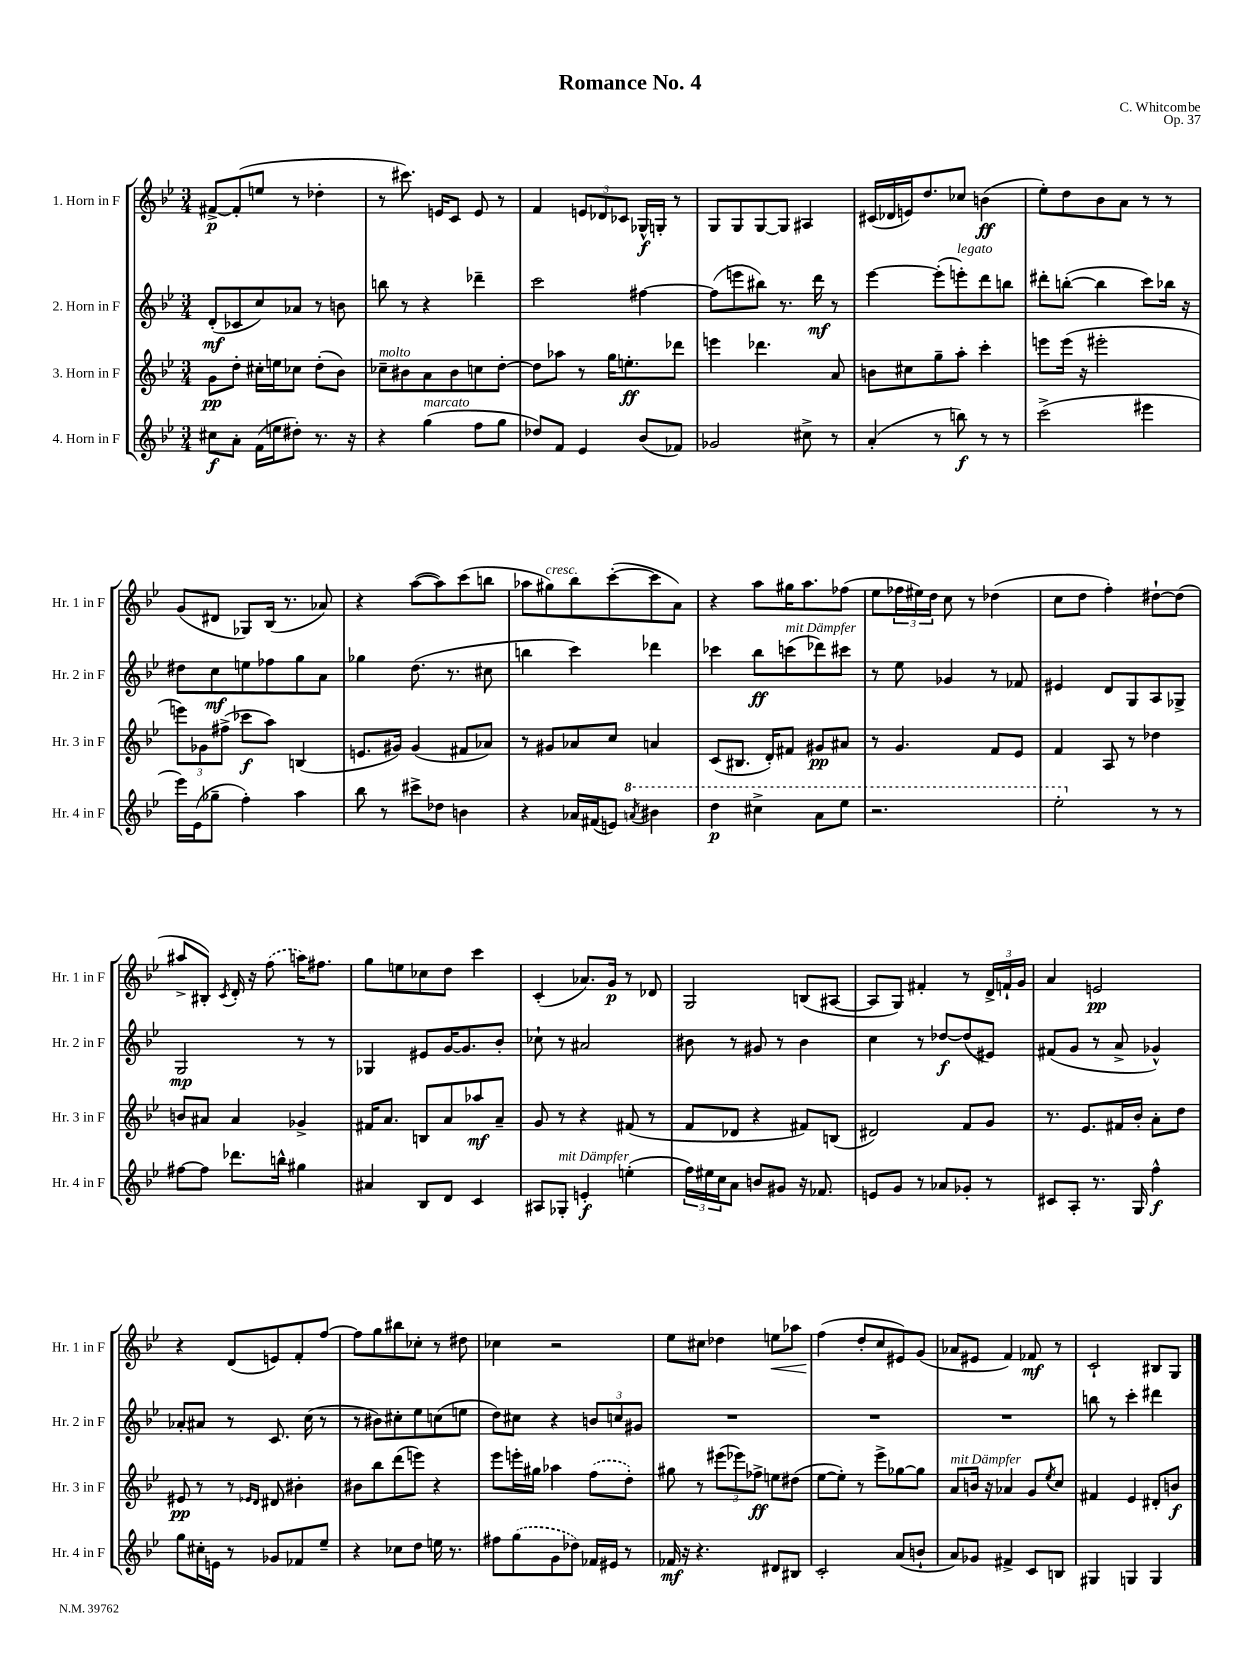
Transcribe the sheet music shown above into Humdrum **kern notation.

**kern	**kern	**kern	**kern
*staff4	*staff3	*staff2	*staff1
*clefG2	*clefG2	*clefG2	*clefG2
*k[b-e-]	*k[b-e-]	*k[b-e-]	*k[b-e-]
*M3/4	*M3/4	*M3/4	*M3/4
8cc#	8g	(8d'	[8f#^
8a'	8dd'	8c-	(8f#']
(16f	16cc#'	8cc)	8ee
16ee	16ee	.	.
8dd#')	8cc-	8a-	8r
8.r	(8dd'	8r	4dd-'
.	8b-)	8b	.
16r	.	.	.
=	=	=	=
4r	8cc-~	8bb	8r
.	8b#	8r	8.ccc#)
(4gg	8a	4r	.
.	.	.	16e
.	8b#	.	8c
8ff	8cc	4ddd-~	8e
8gg	[8dd'	.	8r
=	=	=	=
8dd-)	8dd]	2ccc	4f
8f	8aa-	.	.
4e-	8r	.	12e
.	.	.	12d-
.	16gg	.	.
.	.	.	12c-
.	8.ee'	.	.
(8b-	.	[4ff#	16G-^^
.	.	.	16G'
8f-)	8ddd-	.	8r
=	=	=	=
2g-	4eee	(8ff#]	8G
.	.	8eee	8G
.	4.ddd-	8bb#)	[8G
.	.	8.r	8G]
8cc#^	.	.	4A#
.	.	16ddd	.
8r	8a	8r	.
=	=	=	=
(4a'	8b	[4eee-	(16c#
.	.	.	16d-
.	8cc#	.	16e)
.	.	.	8.dd
8r	8gg~	(8eee-']	.
8bb)	8aa'	8eee')	8cc-
8r	4ccc'	8ddd	(4b
8r	.	8bb	.
=	=	=	=
(2ccc^	8eee	8ddd#'	8ee-')
.	(16eee	([8bb'	8dd
.	16r	.	.
.	2eee#'	4bb]	8b-
.	.	.	8a
4eee#	.	8ccc)	8r
.	.	16bb-	8r
.	.	16r	.
=	=	=	=
16eee-)	12eee)	8dd#	(8g
(16e-	.	.	.
.	12g-	.	.
8gg-~	.	8cc	8d#
.	(12ff#^	.	.
4ff')	8ccc-	8ee	8G-)
.	8aa)	8ff-	(16B-
.	.	.	8.r
4aa	(4B	8gg	.
.	.	8a	8a-)
=	=	=	=
8bb-	8.e	4gg-	4r
8r	.	.	.
.	16g#)	.	.
8ccc#^	(4g#	(8.dd	([8aa
8dd-	.	.	8aa])
.	.	8.r	.
4b	8f#	.	(8ccc
.	8a-)	8cc#	8bb
=	=	=	=
4r	8r	4bb	8aa-
.	8g#	.	8gg#)
16a-	8a-	4ccc)	8bb-
(16f#	.	.	.
8e)	8cc	.	([8ccc'
8qaa	.	.	.
4bb#	4a	4ddd-	8ccc]
.	.	.	8a)
=	=	=	=
4ddd	(8c	4ccc-	4r
.	8.B#	.	.
4ccc#^	.	8bb-	8aa
.	16d')	.	.
.	8f#	(8ccc	16gg#
.	.	.	8.aa
8aa	8g#	8ddd-)	.
8eee-	8a#	8ccc#	(8ff-
=	=	=	=
2.r	8r	8r	8ee-
.	4.g	8ee-	24ff-
.	.	.	24ee#)
.	.	.	24dd
.	.	4g-	8cc
.	.	.	8r
.	8f	8r	(4dd-
.	8e-	8f-	.
=	=	=	=
2eee-'	4f	4e#	8cc
.	.	.	8dd
.	8A	8d	4ff')
.	8r	8G	.
8r	4dd-	8A	[8dd#`
8r	.	8G-^	(8dd#]
=	=	=	=
[8ff#	8b	2G	8aa#^
8ff#]	8a#	.	8B#')
.	.	.	8qc
8.ddd-	4a#	.	16d'
.	.	.	16r
.	.	.	(8ff
16bb^^	.	.	.
4gg#	4g-^	8r	16aa)
.	.	.	8.ff#
.	.	8r	.
=	=	=	=
4a#	16f#	4G-	8gg
.	8.a	.	.
.	.	.	8ee
8B-	8B	8e#	8cc-
8d	8a	[16g	8dd
.	.	8.g]	.
4c	8aa-	.	4ccc
.	8a~	8b-'	.
=	=	=	=
8A#	8g	8cc-`	(4c'
8G-'	8r	8r	.
4e'	4r	2a#	8.a-)
.	.	.	16g
(4ee'	(8f#	.	8r
.	8r	.	8d-
=	=	=	=
24ff)	8f	8b#	2G
24ee#	.	.	.
24cc	.	.	.
8a	8d-	8r	.
8b	4r	8g#	.
8g#	.	8r	.
16r	8f#)	4b#	(8B
8.f-	.	.	.
.	(8B	.	[8A#
=	=	=	=
8e	2d#)	4cc	8A#]
8g	.	.	8G)
8r	.	8r	4f#'
8a-	.	[8dd-	.
8g-'	8f	(8dd-]	8r
8r	8g	8e#)	24d^
.	.	.	24f`
.	.	.	24g
=	=	=	=
8c#	8.r	(8f#	4a
8A'	.	8g	.
.	8.e-	.	.
8.r	.	8r	2e
.	16f#	8a^	.
16G	16b-'	.	.
4ff^^	8a'	4g-^^)	.
.	8dd	.	.
=	=	=	=
8gg	8e#	8a-'	4r
16cc#'	8r	8a#	.
16e	.	.	.
8r	8r	8r	(8d
.	16qqe-	.	.
.	16qqd	.	.
8g-	8d#	8.c	8e)
8f-	4b#'	.	8f'
.	.	(16cc	.
8ee-~	.	8r	[8ff
=	=	=	=
4r	8b#	8r	8ff]
.	8bb-	8b#)	8gg
8cc-	(8ddd	8cc#'	8bb#
8dd	8eee)	8ee-	8cc-'
16ee	4r	(8cc	8r
8.r	.	.	.
.	.	8ee	8dd#
=	=	=	=
8ff#	8eee-	8dd)	4cc-
(8gg	16eee'	8cc#	.
.	16gg#	.	.
8g	4aa-	4r	2r
8dd-)	.	.	.
16f-	(8ff	12b	.
16e#	.	.	.
.	.	12cc	.
8r	8dd')	.	.
.	.	12g#	.
=	=	=	=
16f-	8gg#	2.r	8ee-
16r	.	.	.
4.r	8r	.	8cc#
.	(12eee#	.	4dd-
.	12eee-)	.	.
.	12ff-^	.	.
8d#	8ee	.	8ee
8B#	(8dd#	.	8aa-
=	=	=	=
2c'	[8ee-	2.r	(4ff
.	8ee-'])	.	.
.	8r	.	8dd'
.	8eee-^	.	8cc
(8a	[8gg-	.	8e#)
8b`	8gg-]	.	(8g
=	=	=	=
8a)	8a	2.r	8a-
8g-	16b	.	8e#
.	16r	.	.
4f#^	4a-	.	4f)
8c	8g	.	8f-
.	8qee-	.	.
8B	8cc	.	8r
=	=	=	=
4G#	4f#	8bb	2c`
.	.	8r	.
4G	4e-	4ccc'	.
4G	8d#'	4ddd#	8B#
.	8b	.	8G
==	==	==	==
*-	*-	*-	*-
